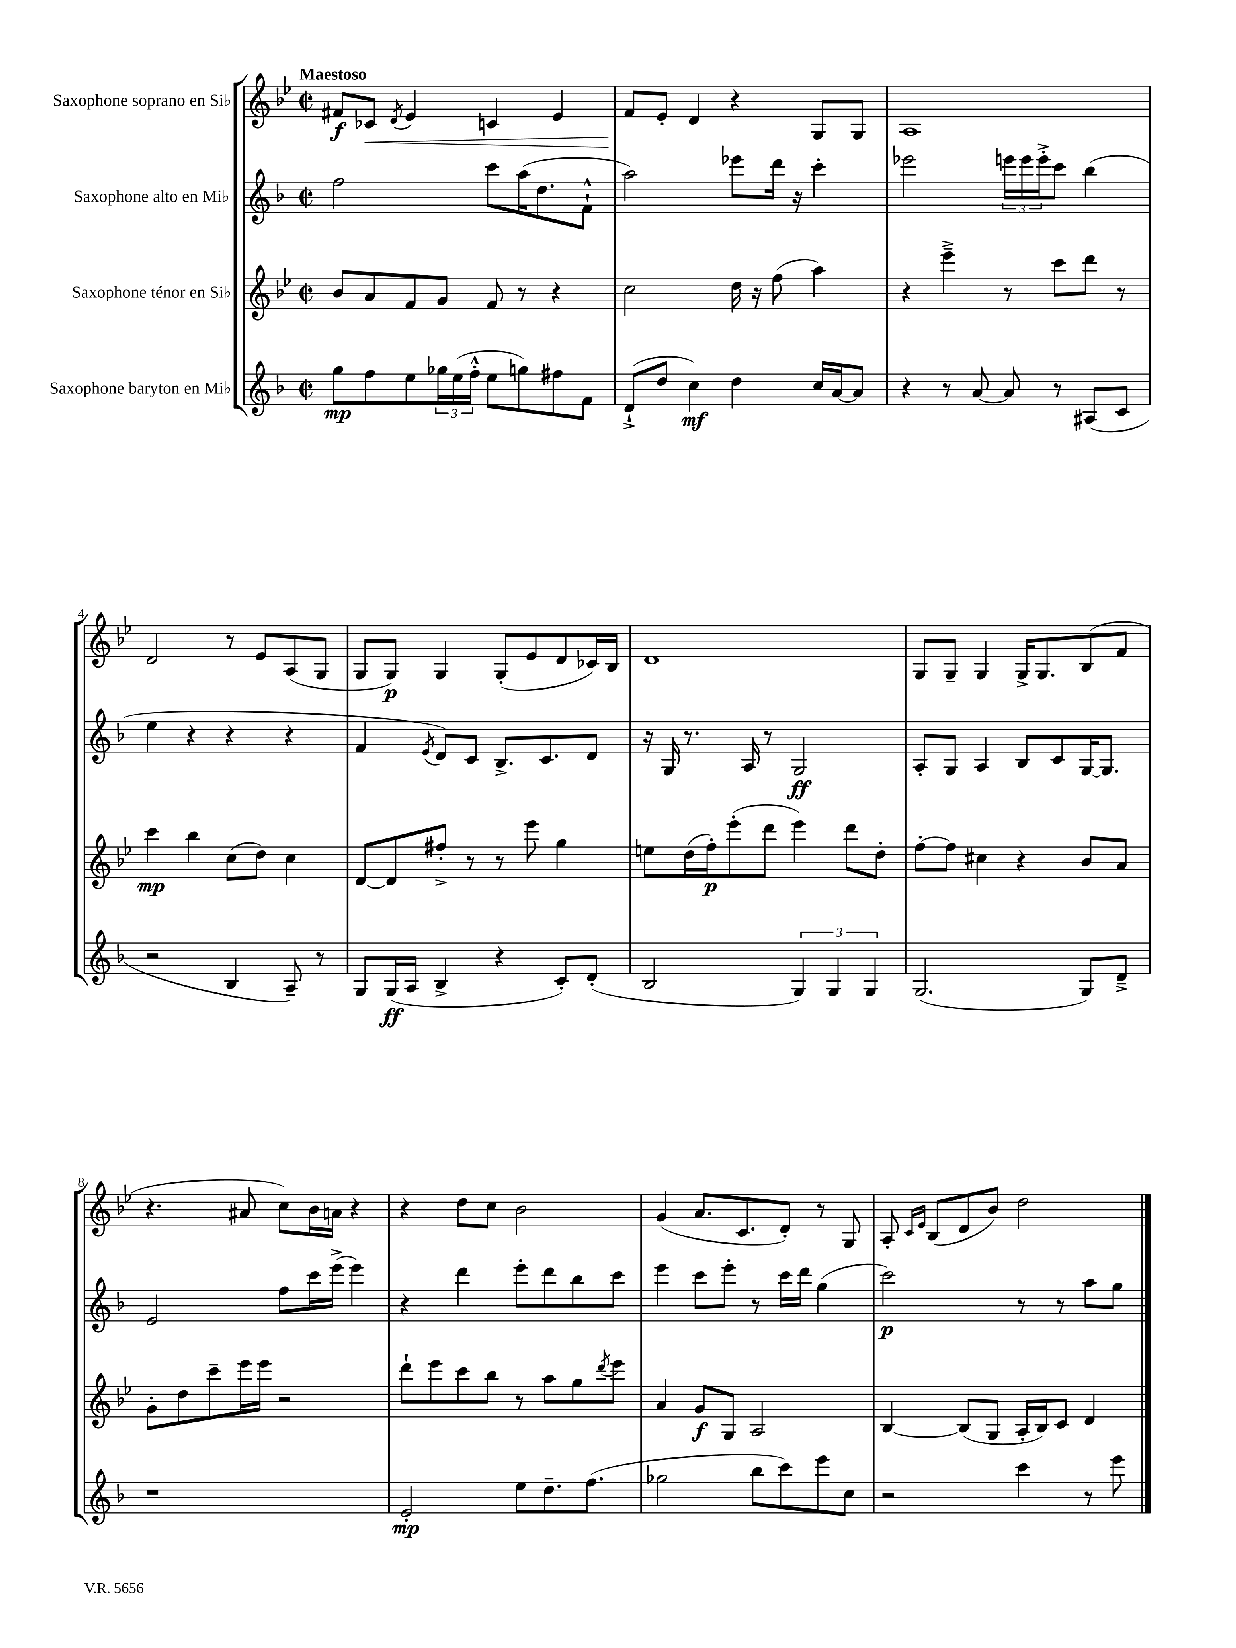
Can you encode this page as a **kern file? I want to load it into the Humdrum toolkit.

**kern	**dynam	**kern	**dynam	**kern	**dynam	**kern	**dynam
*part4	*part4	*part3	*part3	*part2	*part2	*part1	*part1
*staff4	*staff4	*staff3	*staff3	*staff2	*staff2	*staff1	*staff1
*I"Saxophone baryton en Mi♭	*	*I"Saxophone ténor en Si♭	*	*I"Saxophone alto en Mi♭	*	*I"Saxophone soprano en Si♭	*
*clefG2	*	*clefG2	*	*clefG2	*	*clefG2	*
*k[b-]	*	*k[b-e-]	*	*k[b-]	*	*k[b-e-]	*
*M2/2	*	*M2/2	*	*M2/2	*	*M2/2	*
*met(c|)	*	*met(c|)	*	*met(c|)	*	*met(c|)	*
=1	=1	=1	=1	=1	=1	=1	=1
!	!	!	!	!	!	!LO:TX:a:B:t=Maestoso	!
8gg\L	mp	8b-/L	.	2ff\	.	8f#X/L	f
!	!	!	!	!	!	!	!LO:HP:b
8ff\	.	8a/	.	.	.	8c-X/J	<
.	.	.	.	.	.	8qd/	.
8ee\	.	8f/	.	.	.	4e-/	.
24gg-X\L	.	8g/J	.	.	.	.	.
(24ee\	.	.	.	.	.	.	.
24ff'^^\JJ	.	.	.	.	.	.	.
8ee\L	.	8f/	.	8ccc\L	.	4cn/	.
8ggn\)	.	8r	.	(16aa\K	.	.	.
.	.	.	.	8.dd\	.	.	.
8ff#X\	.	4r	.	.	.	4e-/	.
8f\J	.	.	.	8f`^^\J	.	.	.
=2	=2	=2	=2	=2	=2	=2	=2
(8d`^/L	.	2cc\	.	2aa\)	.	8f/L	.
8dd/J	.	.	.	.	.	8e-'/J	[
4cc\)	mf	.	.	.	.	4d/	.
4dd\	.	16dd\	.	8eee-X\L	.	4r	.
.	.	16r	.	.	.	.	.
.	.	(8ff\	.	16ddd\Jk	.	.	.
.	.	.	.	16r	.	.	.
16cc/LL	.	4aa\)	.	4ccc'\	.	8G/L	.
[16a/J	.	.	.	.	.	.	.
8a/J]	.	.	.	.	.	8G/J	.
=3	=3	=3	=3	=3	=3	=3	=3
4r	.	4r	.	2eee-X\	.	1A	.
8r	.	4eee-~^\	.	.	.	.	.
[8a/	.	.	.	.	.	.	.
8a/]	.	8r	.	24eeen\LL	.	.	.
.	.	.	.	24eee\	.	.	.
.	.	.	.	24eee'^\J	.	.	.
8r	.	8ccc\L	.	8ccc\J	.	.	.
(8A#X/L	.	8ddd\J	.	(4bb-\	.	.	.
8c/J	.	8r	.	.	.	.	.
!!LO:LB:g=z
=4	=4	=4	=4	=4	=4	=4	=4
2r	.	4ccc\	mp	4ee\	.	2d/	.
.	.	4bb-\	.	4r	.	.	.
4B-/	.	(8cc\L	.	4r	.	8r	.
.	.	8dd\J)	.	.	.	8e-/L	.
8A~/)	.	4cc\	.	4r	.	(8A/	.
8r	.	.	.	.	.	8G/J	.
=5	=5	=5	=5	=5	=5	=5	=5
8G/L	.	[8d/L	.	4f/	.	8G/L	.
(16G/L	ff	8d/]	.	.	.	8G/J)	p
16A/JJ	.	.	.	.	.	.	.
.	.	.	.	8qe/	.	.	.
4B-^/	.	8ff#X'^/J	.	8d/L)	.	4G/	.
.	.	8r	.	8c/J	.	.	.
4r	.	8r	.	8.B-^/L	.	(8G'/L	.
.	.	8eee-\	.	.	.	8e-/	.
.	.	.	.	8.c/	.	.	.
8c'/L)	.	4gg\	.	.	.	8d/	.
(8d'/J	.	.	.	8d/J	.	16c-X/L)	.
.	.	.	.	.	.	16B-/JJ	.
=6	=6	=6	=6	=6	=6	=6	=6
2B-/	.	8een\L	.	16r	.	1d	.
.	.	.	.	16G/	.	.	.
.	.	(16dd\L	.	8.r	.	.	.
.	.	16ff'\J)	p	.	.	.	.
.	.	(8eee-'\	.	.	.	.	.
.	.	.	.	16A/	.	.	.
.	.	8ddd\J	.	8r	.	.	.
6G/)	.	4eee-\)	.	2G/	ff	.	.
6G/	.	.	.	.	.	.	.
.	.	8ddd\L	.	.	.	.	.
6G/	.	.	.	.	.	.	.
.	.	8dd'\J	.	.	.	.	.
=7	=7	=7	=7	=7	=7	=7	=7
(2.G/	.	[8ff'\L	.	8A'/L	.	8G/L	.
.	.	8ff\J]	.	8G/J	.	8G~/J	.
.	.	4cc#X\	.	4A/	.	4G/	.
.	.	4r	.	8B-/L	.	16G^/KL	.
.	.	.	.	.	.	8.G/	.
.	.	.	.	8c/	.	.	.
8G/L)	.	8b-/L	.	[16G/K	.	(8B-/	.
.	.	.	.	8.G/J]	.	.	.
8d~^/J	.	8a/J	.	.	.	8f/J	.
!!LO:LB:g=z
=8	=8	=8	=8	=8	=8	=8	=8
1r	.	8g'\L	.	2e/	.	4.r	.
.	.	8dd\	.	.	.	.	.
.	.	8ccc~\	.	.	.	.	.
.	.	16eee-\L	.	.	.	8a#X/	.
.	.	16eee-\JJ	.	.	.	.	.
.	.	2r	.	8ff\L	.	8cc\L)	.
.	.	.	.	16ccc\L	.	16b-\L	.
.	.	.	.	(16eee^\JJ	.	16an\JJ	.
.	.	.	.	4eee\)	.	4r	.
=9	=9	=9	=9	=9	=9	=9	=9
2e'/	mp	8ddd`\L	.	4r	.	4r	.
.	.	8eee-\	.	.	.	.	.
.	.	8ccc\	.	4ddd\	.	8dd\L	.
.	.	8bb-\J	.	.	.	8cc\J	.
8ee\L	.	8r	.	8eee'\L	.	2b-\	.
8.dd~\	.	8aa\L	.	8ddd\	.	.	.
.	.	8gg\	.	8bb-\	.	.	.
(8.ff\J	.	.	.	.	.	.	.
.	.	8qddd/	.	.	.	.	.
.	.	8eee-\J	.	8ccc\J	.	.	.
=10	=10	=10	=10	=10	=10	=10	=10
2gg-X\	.	4a/	.	4eee\	.	(4g/	.
.	.	8g/L	f	8ccc\L	.	8.a/L	.
.	.	8G/J	.	8eee'\J	.	.	.
.	.	.	.	.	.	8.c/	.
8bb-\L	.	2A/	.	8r	.	.	.
8ccc\)	.	.	.	16ccc\LL	.	8d'/J)	.
.	.	.	.	16ddd\JJ	.	.	.
8eee\	.	.	.	(4gg\	.	8r	.
8cc\J	.	.	.	.	.	8G/	.
=11	=11	=11	=11	=11	=11	=11	=11
2r	.	[4B-/	.	2ccc\)	p	8A'/	.
.	.	.	.	.	.	16qqc/LL	.
.	.	.	.	.	.	16qqe-/JJ	.
.	.	.	.	.	.	(8B-/L	.
.	.	(8B-/L]	.	.	.	8d/	.
.	.	8G/J	.	.	.	8b-/J)	.
4ccc\	.	16A'/LL	.	8r	.	2dd\	.
.	.	16B-/J)	.	.	.	.	.
.	.	8c/J	.	8r	.	.	.
8r	.	4d/	.	8aa\L	.	.	.
8eee\	.	.	.	8gg\J	.	.	.
==	==	==	==	==	==	==	==
*-	*-	*-	*-	*-	*-	*-	*-
